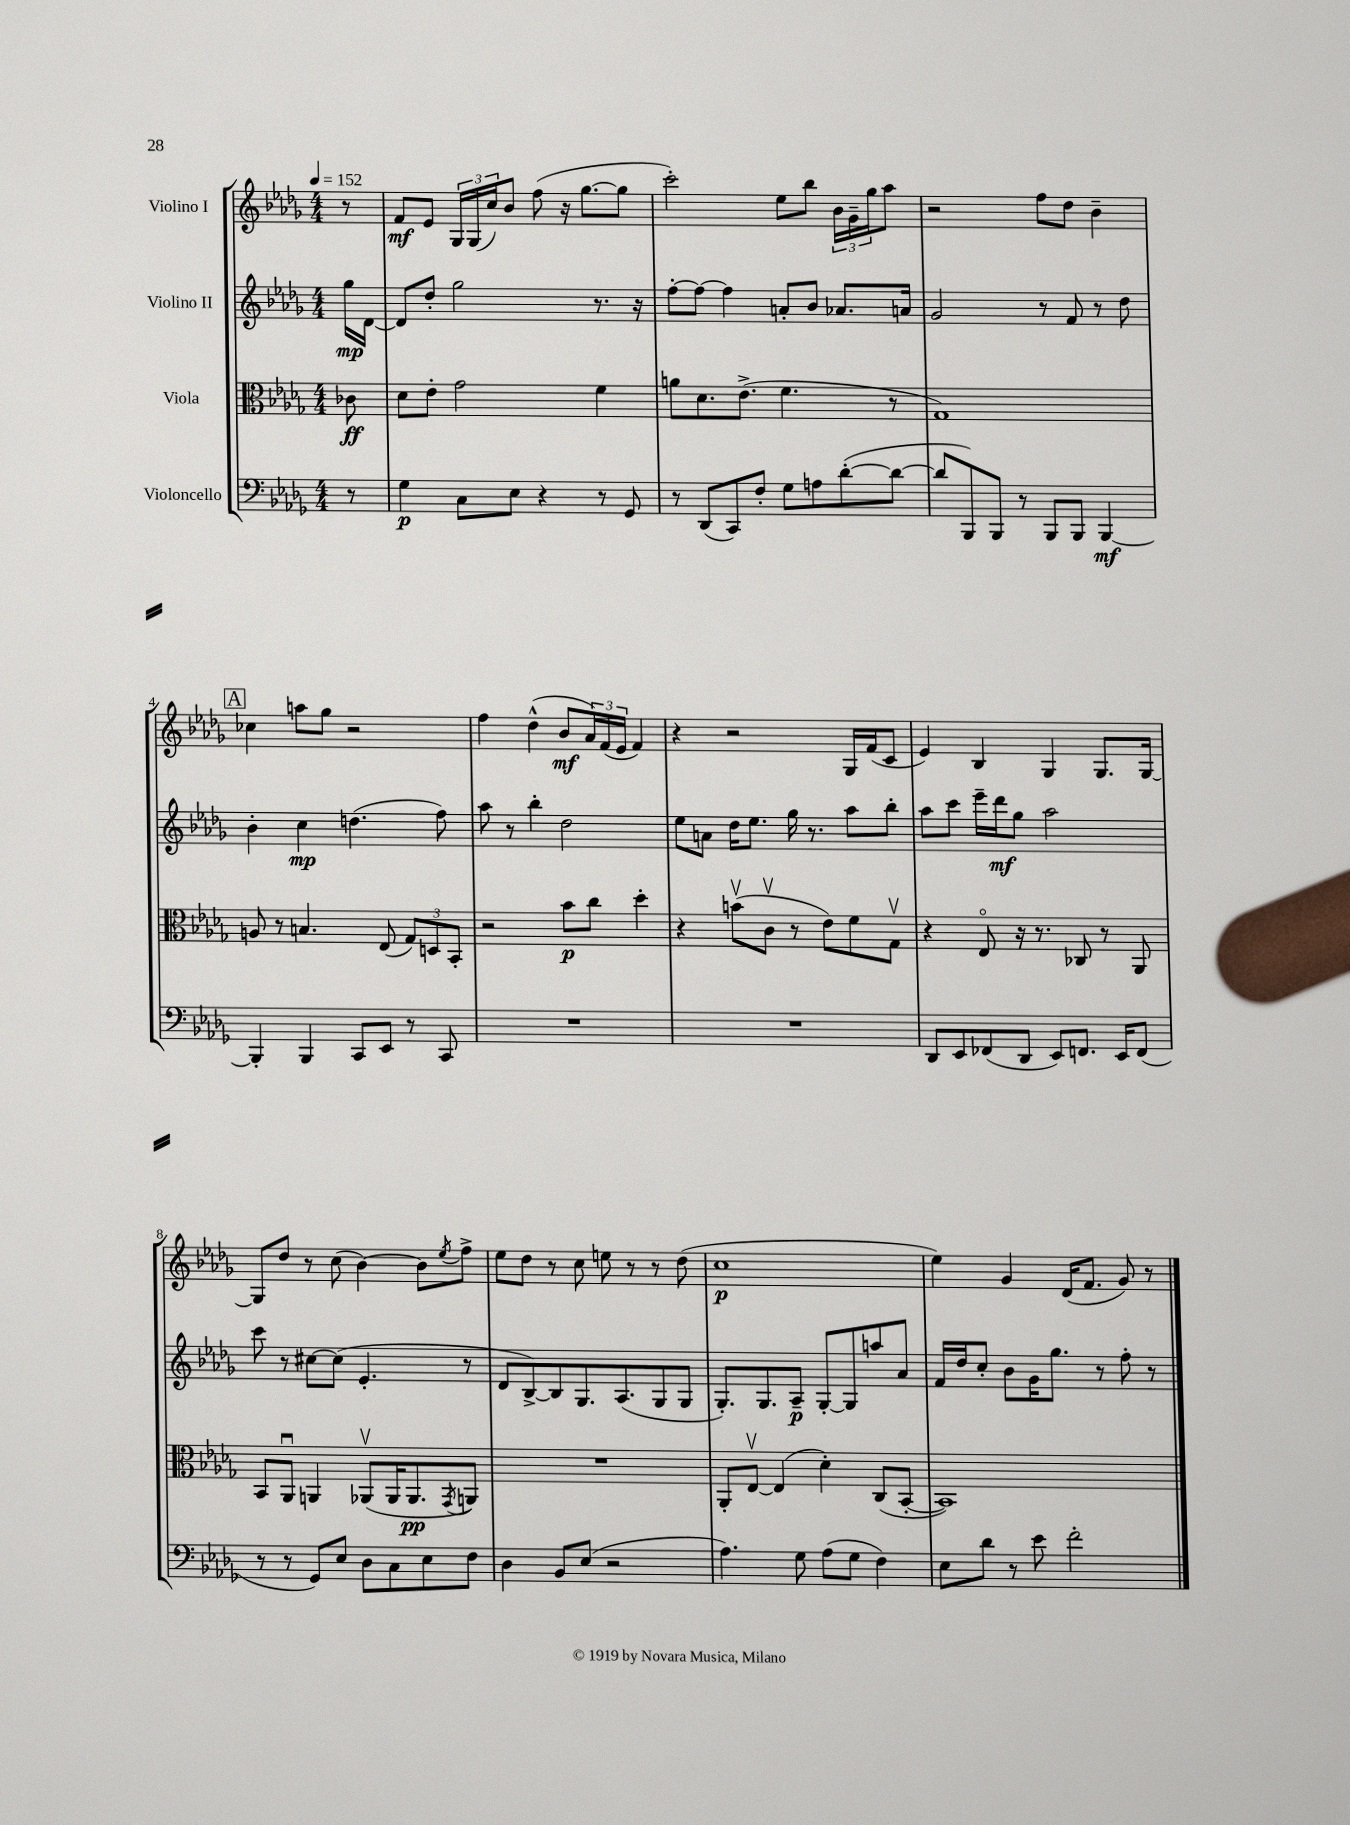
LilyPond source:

<<
\new StaffGroup <<
\new Staff = "s0" \with { instrumentName = "Violino I" } {
    \clef treble \key des \major \numericTimeSignature \time 4/4 \partial 8 \tempo 4 = 152
    r8 |
    f'8\mf ees'8 \tuplet 3/2 { ges16 ges16( c''16) } bes'8 f''8( r16 ges''8.~ ges''8 |
    c'''2-.) ees''8 bes''8 \tuplet 3/2 { bes'16 ges'16-- ges''16 } aes''8 |
    r2 f''8 des''8 bes'4-- |
    \mark \markup { \box "A" } ces''4 a''8 ges''8 r2 |
    f''4 des''4-^( bes'8\mf \tuplet 3/2 { aes'16) f'16( ees'16 } f'4) |
    r4 r2 ges16 f'16( c'8 |
    ees'4) bes4 ges4 ges8. ges16~ |
    ges8 des''8 r8 c''8( bes'4~) bes'8 \acciaccatura { ees''8 } f''8-> |
    ees''8 des''8 r8 c''8 e''8 r8 r8 des''8( |
    c''1\p |
    ees''4) ges'4 des'16( f'8. ges'8) r8 \bar "|." |
}
\new Staff = "s1" \with { instrumentName = "Violino II" } {
    \clef treble \key des \major \numericTimeSignature \time 4/4 \partial 8
    ges''16\mp des'16~ |
    des'8 des''8-. ges''2 r8. r16 |
    f''8~-. f''8~ f''4 a'8-. bes'8 aes'8. a'16 |
    ges'2 r8 f'8 r8 des''8 |
    \mark \markup { \box "A" } bes'4-. c''4\mp d''4.( f''8) |
    aes''8 r8 bes''4-. des''2 |
    ees''8 a'8 des''16 ees''8. ges''16 r8. aes''8 bes''8-. |
    aes''8 c'''8 ees'''16-- des'''16\mf ges''8 aes''2 |
    c'''8 r8 cis''8~ cis''8( ees'4.-. r8 |
    des'8 bes8~->) bes8 ges8. aes8.( ges8 ges8 |
    ges8.-.) ges8. aes8--\p ges8~-. ges8 a''8 aes'8 |
    f'16 des''16 c''8-. bes'8 ges'16 ges''8. r8 f''8-. r8 \bar "|." |
}
\new Staff = "s2" \with { instrumentName = "Viola" } {
    \clef alto \key des \major \numericTimeSignature \time 4/4 \partial 8
    ces'8\ff |
    des'8 ees'8-. ges'2 f'4 |
    a'8 des'8. ees'8.->( f'4. r8 |
    ges1) |
    \mark \markup { \box "A" } a8 r8 b4. ees8( \tuplet 3/2 { ges8) d8 bes,8-. } |
    r2 bes'8\p c''8 des''4-. |
    r4 b'8\upbow( c'8\upbow r8 ees'8) f'8 ges8\upbow |
    r4 ees8\flageolet r16 r8. ces8 r8 aes,8 |
    bes,8 aes,8\downbow a,4 aes,8\upbow( aes,16 aes,8.\pp \acciaccatura { ges,8 } a,8) |
    R1 |
    aes,8-. ees8~\upbow ees4( des'4-.) c8( bes,8~-. |
    bes,1) \bar "|." |
}
\new Staff = "s3" \with { instrumentName = "Violoncello" } {
    \clef bass \key des \major \numericTimeSignature \time 4/4 \partial 8
    r8 |
    ges4\p c8 ees8 r4 r8 ges,8 |
    r8 des,8( c,8) f8-. ges8 a8 des'8~-.( des'8~ |
    des'8 bes,,8) bes,,8 r8 bes,,8 bes,,8 bes,,4~\mf |
    \mark \markup { \box "A" } bes,,4-. bes,,4 c,8 ees,8 r8 c,8 |
    R1 |
    R1 |
    des,8 ees,8 fes,8( des,8 ees,8) f,8. ees,16 f,8( |
    r8 r8 ges,8) ees8 des8 c8 ees8 f8 |
    des4 bes,8 ees8( r2 |
    aes4.) ges8 aes8( ges8 f4) |
    ees8 des'8 r8 ees'8 f'2-. \bar "|." |
}
>>
>>
